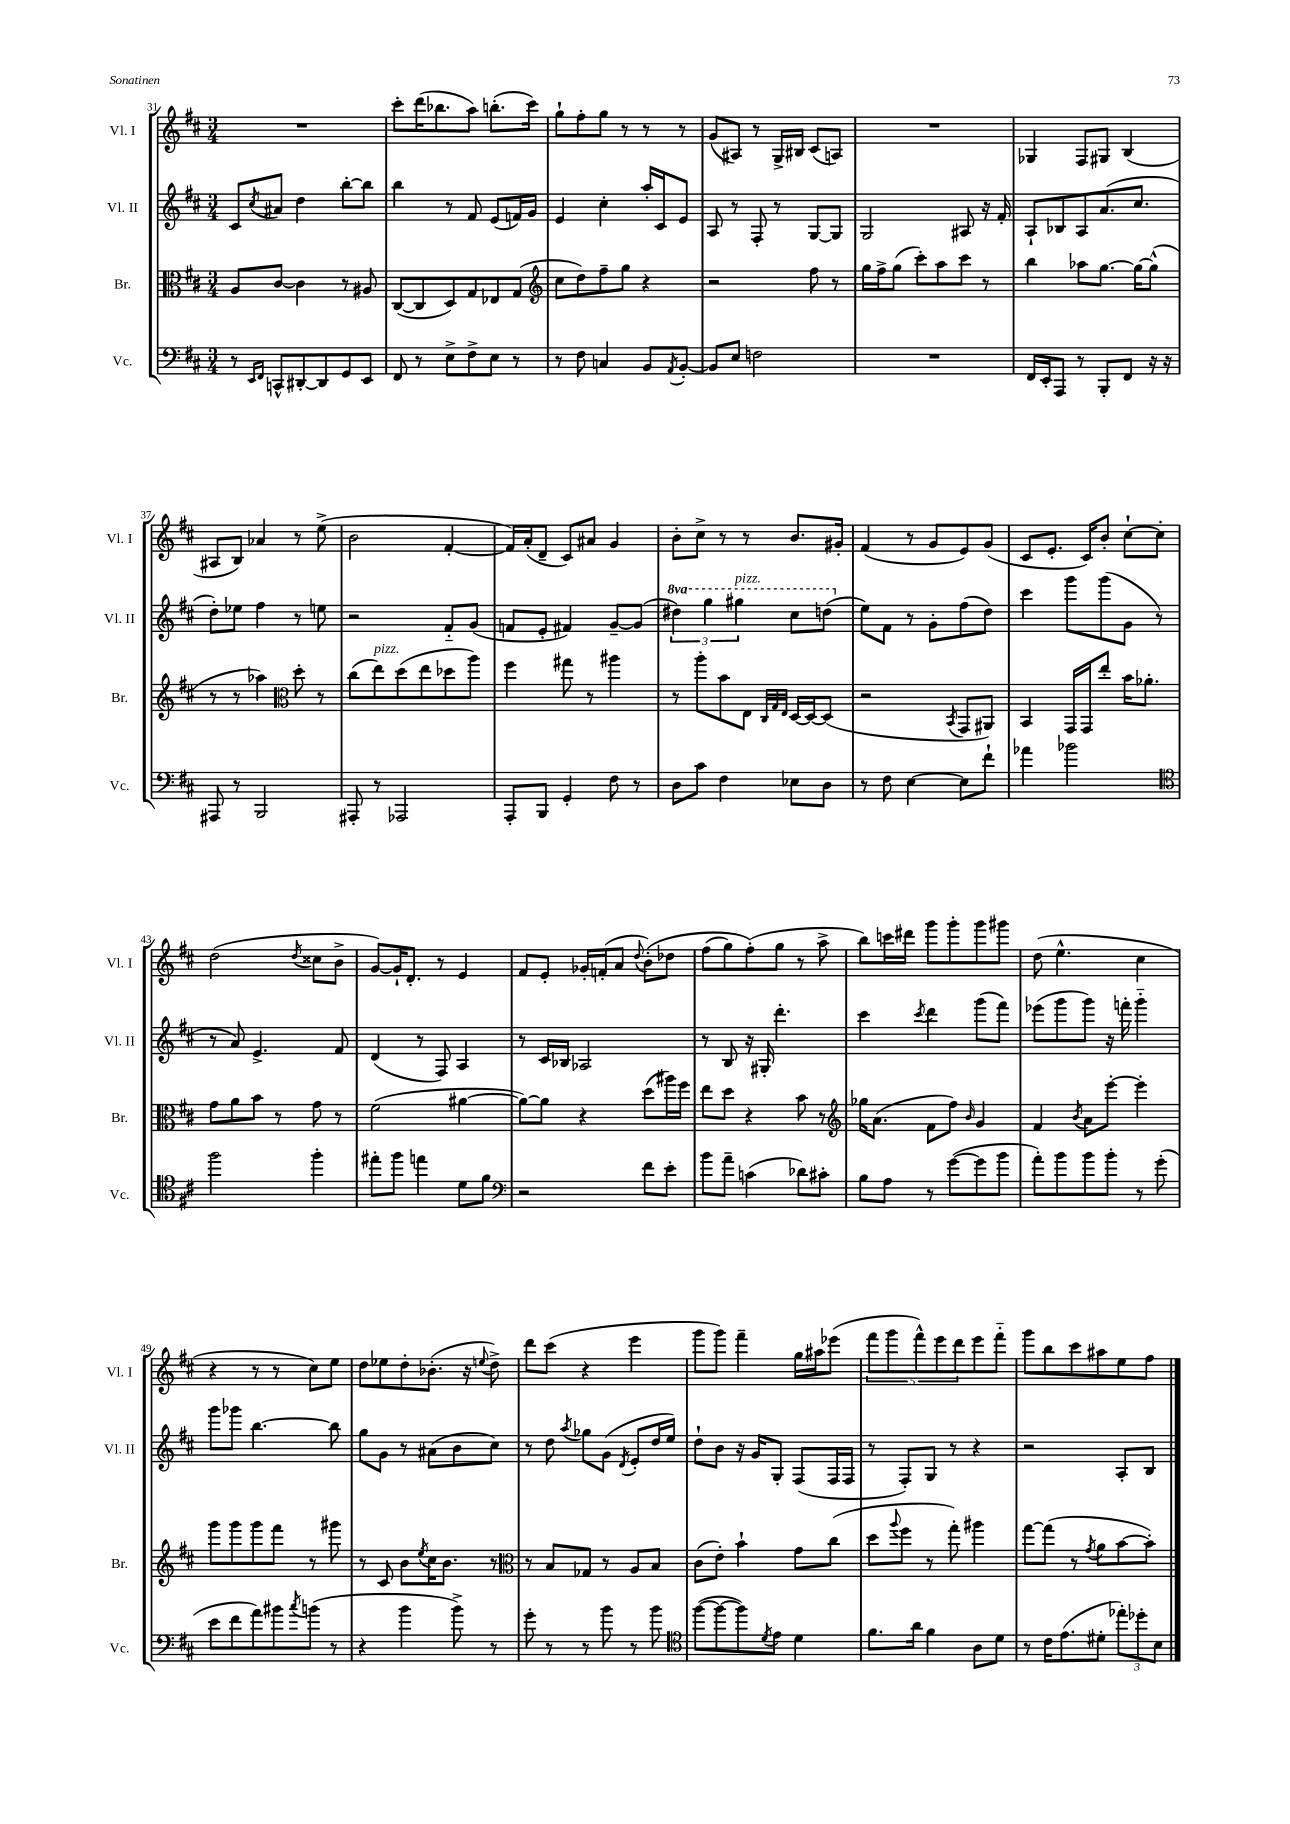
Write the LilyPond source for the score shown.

<<
\new StaffGroup <<
\new Staff = "s0" \with { instrumentName = "Vl. I" shortInstrumentName = "Vl. I" } {
    \clef treble \key d \major \numericTimeSignature \time 3/4
    R2. |
    cis'''8-. d'''16( bes''8. a''8) b''8.-.( cis'''16) |
    g''8-! fis''8-. g''8 r8 r8 r8 |
    g'8( ais8) r8 g16-> bis16 cis'8( a8) |
    R2. |
    ges4 fis8 gis8 b4( |
    ais8 b8) aes'4 r8 e''8->( |
    b'2 fis'4~-. |
    fis'16) a'16-.( d'8-- cis'8) ais'8 g'4 |
    b'8-. cis''8-> r8 r8 b'8. gis'16-. |
    fis'4( r8 g'8 e'8) g'8( |
    cis'8 e'8.-. cis'16) b'8-. cis''8~-! cis''8-. |
    d''2( \acciaccatura { d''8 } cisis''8 b'8-> |
    g'8~) g'16-! d'8.-. r8 e'4 |
    fis'8 e'8-. ges'16-. f'16-.( a'8 \appoggiatura { d''8 } b'8-.)\( des''8 |
    fis''8( g''8) fis''8-.(\) g''8 r8 a''8-> |
    b''8) c'''16 dis'''16 g'''8 g'''8-. g'''8 gis'''8 |
    d''8( e''4.-^ cis''4 |
    r4 r8 r8 cis''8) e''8 |
    d''8 ees''8 d''8-. bes'8.-.( r16 \appoggiatura { e''8 } d''8->) |
    d'''8 cis'''8( r4 e'''4 |
    g'''8 g'''8) fis'''4-- g''16 ais''16 ees'''8( |
    \tuplet 5/4 { fis'''8 g'''8 fis'''8-^) e'''8 d'''8 } e'''8 fis'''8-_ |
    g'''8 b''8 cis'''8 ais''8 e''8 fis''8 \bar "|." |
}
\new Staff = "s1" \with { instrumentName = "Vl. II" shortInstrumentName = "Vl. II" } {
    \clef treble \key d \major \numericTimeSignature \time 3/4 \set Staff.ottavationMarkups = #ottavation-simple-ordinals
    cis'8 \acciaccatura { cis''8 } ais'8 d''4 b''8~-. b''8 |
    b''4 r8 fis'8 e'8( f'16) g'16 |
    e'4 cis''4-. a''16-. cis'16 e'8 |
    a8 r8 fis8-. r8 g8~ g8 |
    g2 ais8 r16 fis'16-. |
    a8-! bes8 a8 a'8.( cis''8. |
    d''8-.) ees''8 fis''4 r8 e''8 |
    r2 fis'8-_ g'8( |
    f'8 e'8-. fis'4) g'8~-- g'8( |
    \tuplet 3/2 { \ottava #1 dis'''4) g'''4 gis'''4^\markup { \italic "pizz." } } cis'''8 d'''8( \ottava #0 |
    e''8) fis'8 r8 g'8-. fis''8( d''8) |
    cis'''4 g'''8 g'''8( g'8 r8 |
    r8 a'8) e'4.-> fis'8 |
    d'4( r8 fis8) a4 |
    r8 cis'16 bes16 aes2 |
    r8 b8 r16 gis16-. d'''4.-. |
    cis'''4 \acciaccatura { cis'''8 } d'''4 g'''8( fis'''8) |
    ees'''8( g'''8 g'''8) r16 f'''16-. g'''4-_ |
    g'''8 ges'''8 b''4.~ b''8 |
    g''8 g'8 r8 ais'8( b'8 cis''8) |
    r8 d''8 \acciaccatura { a''8 } ges''8 g'8( \acciaccatura { d'8 } e'8-. d''16 e''16) |
    d''8-! b'8 r16 g'16 g8-. fis8( fis16 fis16 |
    r8 fis8-.) g8 r8 r4 |
    r2 a8-. b8 \bar "|." |
}
\new Staff = "s2" \with { instrumentName = "Br." shortInstrumentName = "Br." } {
    \clef alto \key d \major \numericTimeSignature \time 3/4
    a8 cis'8~ cis'4 r8 ais8 |
    cis8~( cis8 d8) g8 ees8 g8( |
    \clef treble cis''8 d''8) fis''8-- g''8 r4 |
    r2 fis''8 r8 |
    g''16 fis''16-> g''8( cis'''8-.) a''8 cis'''8 r8 |
    b''4 aes''8 g''8.~ g''16~ g''8-^( |
    r8 r8 aes''4) \clef alto d''8-. r8 |
    cis''8( e''8^\markup { \italic "pizz." }) d''8( e''8 des''8 a''8) |
    fis''4 gis''8 r8 ais''4 |
    r8 a''8-. b'8 e8 \grace { cis32 g32 e32 } d16~ d16~ d8( |
    r2 \acciaccatura { b,8 } g,8 ais,8) |
    b,4 g,16 g,16 e''8-. b'16 aes'8.-. |
    g'8 a'8 b'8 r8 g'8 r8 |
    fis'2( ais'4~ |
    ais'8~) ais'8 r4 d''8( ais''16) fis''16 |
    e''8 d''8 r4 b'8 r8 |
    \clef treble ges''16 a'8.( fis'8 fis''8) \grace { b'16 } g'4 |
    fis'4 \acciaccatura { b'8 } a'8 e'''8~-. e'''4-. |
    g'''8 g'''8 g'''8 fis'''8 r8 gis'''8 |
    r8 cis'8 b'8 \acciaccatura { e''8 } cis''16 b'8. r8 |
    \clef alto r8 b8 ges8 r8 a8 b8 |
    cis'8( e'8-.) b'4-! g'8 cis''8( |
    d''8 \appoggiatura { a''8 } fis''8 r8 g''8-.) ais''4 |
    g''8~ g''8( r8 \acciaccatura { g'8 } a'8 b'8~ b'8-.) \bar "|." |
}
\new Staff = "s3" \with { instrumentName = "Vc." shortInstrumentName = "Vc." } {
    \clef bass \key d \major \numericTimeSignature \time 3/4
    r8 \grace { e,16 fis,16 } c,8-^ dis,8~-. dis,8 g,8 e,8 |
    fis,8 r8 e8-> fis8-> e8 r8 |
    r8 fis8 c4 b,8 \acciaccatura { a,8 } b,8~-. |
    b,8 e8 f2 |
    R2. |
    fis,16 e,16-. a,,8 r8 b,,8-. fis,8 r16 r16 |
    ais,,8 r8 b,,2 |
    ais,,8-. r8 aes,,2 |
    a,,8-. b,,8 g,4-. fis8 r8 |
    d8 cis'8 fis4 ees8 d8 |
    r8 fis8 e4~ e8 fis'8-! |
    aes'4 bes'2 |
    \clef tenor fis''2 fis''4-. |
    eis''8-. fis''8 e''4 d'8 fis'8 |
    \clef bass r2 fis'8 e'8-. |
    b'8 a'8-- c'4( des'8) cis'8-. |
    b8 a8 r8 g'8~( g'8 b'8 |
    a'8-.) b'8 b'8 b'8-. r8 g'8-.( |
    e'8 fis'8 a'8) bis'8 \acciaccatura { cis''8 } b'8( r8 |
    r4 b'4 b'8->) r8 |
    g'8-. r8 r8 b'8 r8 b'8 |
    \clef tenor fis''8~( fis''8~ fis''8) \acciaccatura { d'8 } e'8 d'4 |
    fis'8. a'16 fis'4 a8 d'8 |
    r8 cis'16 e'8.( dis'8-. \tuplet 3/2 { ees''8-.) des''8-. b8 } \bar "|." |
}
>>
>>
\layout { \context { \Score currentBarNumber = #31 } }
